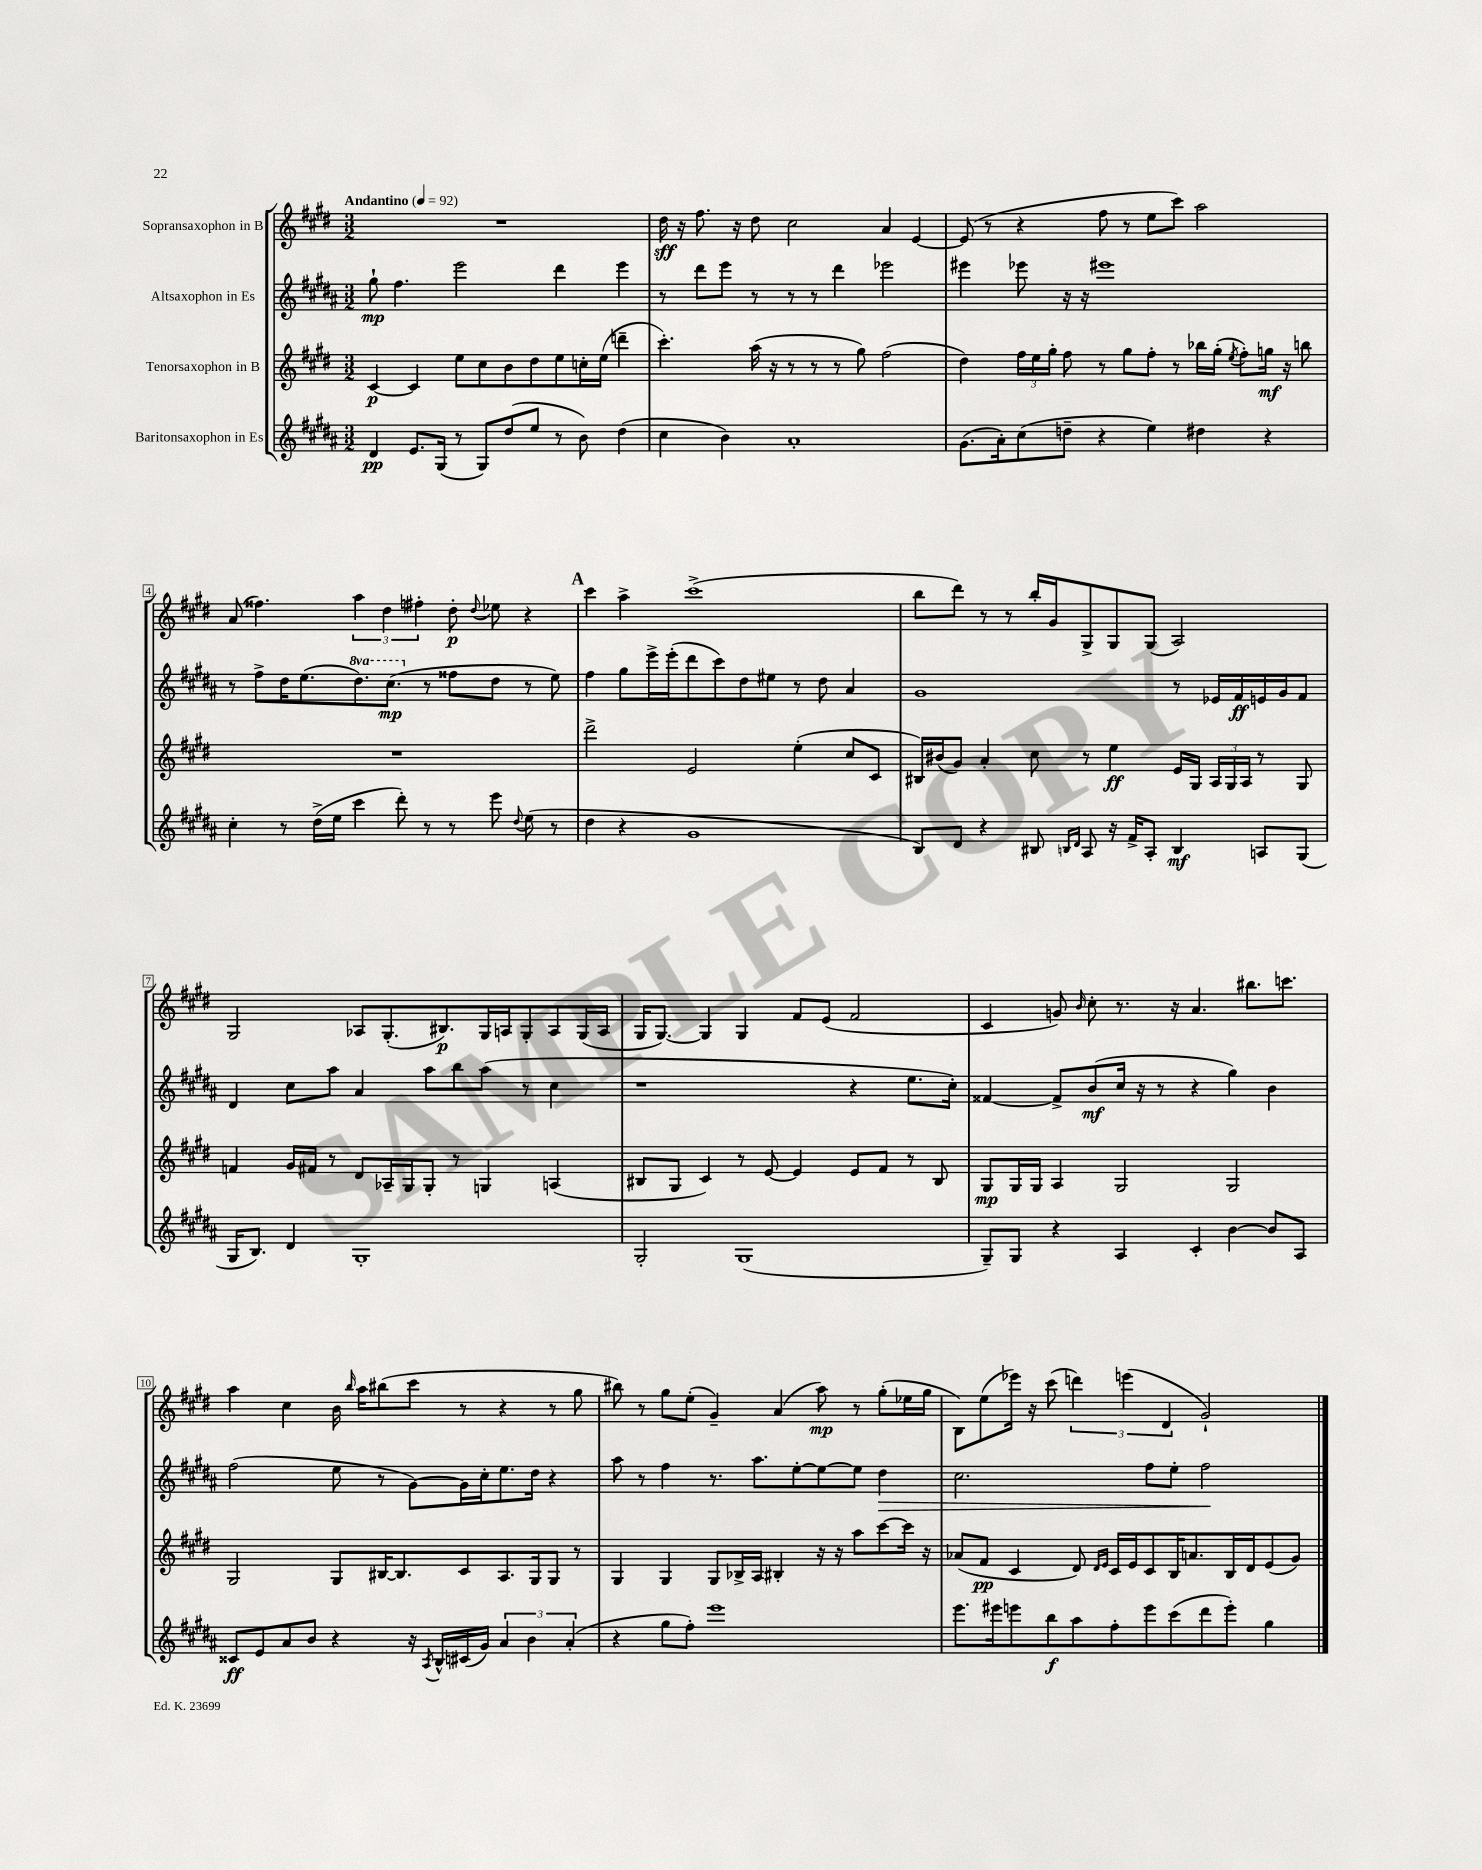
<<
\new StaffGroup <<
\new Staff = "s0" \with { instrumentName = "Sopransaxophon in B" } {
    \clef treble \key e \major \numericTimeSignature \time 3/2 \tempo "Andantino" 4 = 92
    \autoBeamOff R1. |
    dis''16\sff r16 fis''8. r16 dis''8 cis''2 a'4 e'4~ |
    e'8( r8 r4 fis''8 r8 e''8[ cis'''8]) a''2 |
    a'8( fisis''4.) \tuplet 3/2 { a''4 dis''4 fis''4-. } dis''8-.\p \appoggiatura { dis''8 } ees''8 r4 |
    \mark \markup { \bold "A" } cis'''4 a''4-> cis'''1->( |
    b''8[ dis'''8]) r8 r8 b''16[-. gis'16 gis8-> gis8 gis8]( a2) |
    gis2 aes8[ gis8.-.( bis8.\p) gis16 a16 gis8-. a8 gis16( a16] |
    gis16[ gis8.]~) gis4 gis4 fis'8[ e'8]( fis'2 |
    cis'4 g'8) \grace { b'16 } cis''8-. r8. r16 a'4. bis''8.[ c'''8.] |
    a''4 cis''4 b'16 \grace { b''16 } a''16[ bis''8( cis'''8] r8 r4 r8 gis''8 |
    bis''8) r8 gis''8[ e''8]-.( gis'4--) a'4( a''8\mp) r8 gis''8[-.( ees''16 gis''16] |
    b8[) e''8( ees'''16]) r16 cis'''8( \tuplet 3/2 { d'''4) e'''4( dis'4 } gis'2-!) \bar "|." |
}
\new Staff = "s1" \with { instrumentName = "Altsaxophon in Es" } {
    \clef treble \key b \major \numericTimeSignature \time 3/2 \set Staff.ottavationMarkups = #ottavation-simple-ordinals
    \autoBeamOff gis''8-!\mp fis''4. e'''2 dis'''4 e'''4 |
    r8 dis'''8[ e'''8] r8 r8 r8 dis'''4 ees'''2 |
    eis'''4 ees'''8 r16 r16 eis'''1 |
    r8 fis''8[-> dis''16 e''8.( \ottava #1 dis'''8.) cis'''8.]\mp( \ottava #0 r8 fisis''8[ dis''8] r8 e''8) |
    \mark \markup { \bold "A" } fis''4 gis''8[ e'''16-> e'''16-.( dis'''8 cis'''8) dis''8 eis''8] r8 dis''8 ais'4 |
    gis'1 r8 ees'16[ fis'16\ff e'16 gis'16 fis'8] |
    dis'4 cis''8[ ais''8] ais'4 ais''8[ b''8 ais''8]( r8 cis''4 |
    r1 r4 e''8.[ cis''16]-.) |
    fisis'4~ fisis'8[-> b'8\mf( cis''16] r16 r8 r4 gis''4) b'4 |
    fis''2( e''8 r8 gis'8[~) gis'16 cis''16-. e''8. dis''16] r4 |
    ais''8 r8 fis''4 r8. ais''8.[ e''8~-. e''8~ e''8] dis''4\> |
    cis''2. fis''8[ e''8]-. fis''2\! \bar "|." |
}
\new Staff = "s2" \with { instrumentName = "Tenorsaxophon in B" } {
    \clef treble \key e \major \numericTimeSignature \time 3/2
    \autoBeamOff cis'4~\p cis'4 e''8[ cis''8 b'8 dis''8 e''8 c''16-. e''16]( d'''4-- |
    cis'''4.-.) a''16( r16 r8 r8 r8 gis''8) fis''2( |
    dis''4) \tuplet 3/2 { fis''16[ e''16 gis''16]-. } fis''8 r8 gis''8[ fis''8]-. r8 bes''16[ gis''16]-.( \acciaccatura { e''8 } fis''8[-.) g''16]\mf r16 b''8 |
    R1. |
    \mark \markup { \bold "A" } dis'''2-> e'2 e''4-.( cis''8[ cis'8] |
    bis16[) bis'16( gis'8]) a'4-. cis''8 r8 e''4\ff e'16[ gis16] \tuplet 3/2 { a16[ gis16 a16] } r8 gis8 |
    f'4 gis'16[ fis'16] r8 dis'8[ aes16-- gis16 gis8]-. r8 g4 a4( |
    bis8[ gis8] cis'4) r8 e'8~ e'4 e'8[ fis'8] r8 bis8 |
    gis8[\mp gis16 gis16] a4 gis2 gis2 |
    gis2 gis8[ bis16~ bis8. cis'8 a8. gis16 gis8] r8 |
    gis4 gis4 gis8[ bes16-> a16] bis4-. r16 r16 a''8[ cis'''8~ cis'''16] r16 |
    aes'8[( fis'8]\pp cis'4 dis'8) \grace { dis'16[ e'16] } cis'16[ e'16 cis'8 b16 a'8. b16 dis'16 e'8( gis'8]) \bar "|." |
}
\new Staff = "s3" \with { instrumentName = "Baritonsaxophon in Es" } {
    \clef treble \key b \major \numericTimeSignature \time 3/2
    \autoBeamOff dis'4\pp e'8.[ gis16]( r8 gis8[) dis''8( e''8] r8 b'8) dis''4( |
    cis''4 b'4) ais'1-. |
    gis'8.[( ais'16-.) cis''8( d''8]-- r4 e''4) dis''4 r4 |
    cis''4-. r8 dis''16[->( e''16] cis'''4 dis'''8-.) r8 r8 e'''8 \appoggiatura { dis''8 } e''8( r8 |
    \mark \markup { \bold "A" } dis''4 r4 gis'1 |
    b8[) dis'8] r4 bis8 \grace { b16[ dis'16] } ais8 r16 fis'16[-> ais8]-. b4\mf a8[ gis8]( |
    gis16[ b8.]) dis'4 gis1-. |
    gis2-. gis1( |
    gis8[--) gis8] r4 ais4 cis'4-. b'4~ b'8[ ais8] |
    cisis'8[\ff e'8 ais'8 b'8] r4 r16 \acciaccatura { ais8 } b16[-^ cis'16( gis'16]) \tuplet 3/2 { ais'4 b'4 ais'4-.( } |
    r4 gis''8[ fis''8]-.) e'''1 |
    e'''8.[ eis'''16 e'''8 b''8\f ais''8 fis''8-. e'''8 cis'''8( dis'''8 e'''8]-.) gis''4 \bar "|." |
}
>>
>>
\layout { \context { \Score \override BarNumber.stencil = #(make-stencil-boxer 0.1 0.3 ly:text-interface::print) } }
